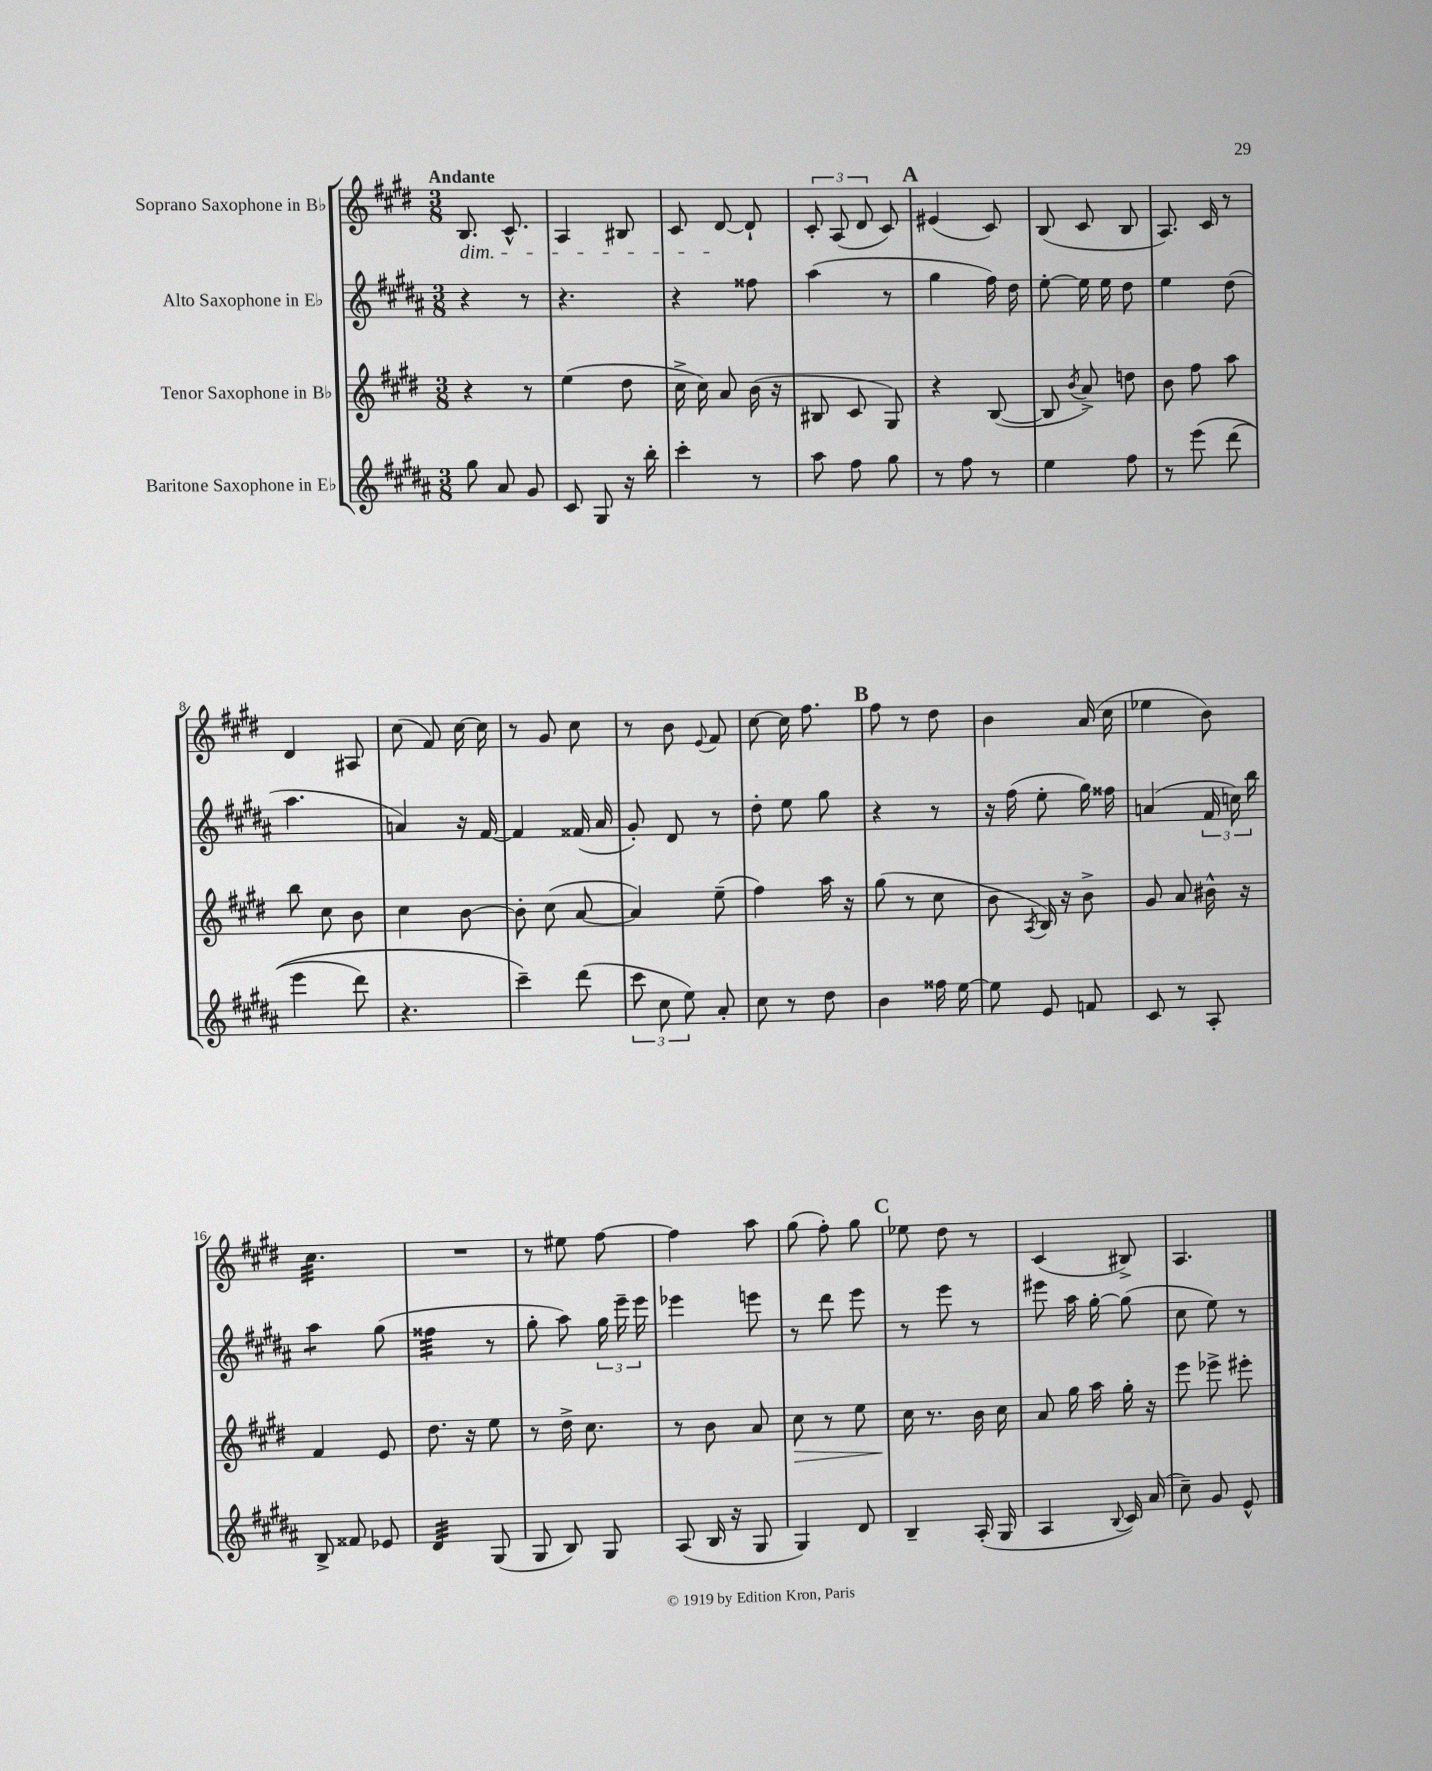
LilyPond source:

<<
\new StaffGroup <<
\new Staff = "s0" \with { instrumentName = "Soprano Saxophone in Bb" } {
    \clef treble \key e \major \numericTimeSignature \time 3/8 \tempo "Andante"
    \autoBeamOff b8.\dim cis'8.-^ |
    a4 bis8 |
    cis'8 dis'8~\! dis'8-! |
    \tuplet 3/2 { cis'8-. a8( dis'8 } cis'8) |
    \mark \markup { \bold "A" } eis'4( cis'8) |
    b8( cis'8 b8 |
    a8.) cis'16 r8 |
    dis'4 ais8 |
    cis''8( fis'8) cis''16~ cis''16 |
    r8 gis'8 cis''8 |
    r8 b'8 \appoggiatura { e'8 } fis'8 |
    cis''8~ cis''16 fis''8. |
    \mark \markup { \bold "B" } fis''8 r8 dis''8 |
    b'4 a'16( cis''16 |
    ees''4 b'8) |
    cis''4.:32 |
    R4. |
    r8 eis''8 fis''8~ |
    fis''4 a''8 |
    gis''8( fis''8-.) gis''8 |
    \mark \markup { \bold "C" } ees''8 dis''8 r8 |
    cis'4( bis8->) |
    a4. \bar "|." |
}
\new Staff = "s1" \with { instrumentName = "Alto Saxophone in Eb" } {
    \clef treble \key b \major \numericTimeSignature \time 3/8
    \autoBeamOff r4 r8 |
    r4. |
    r4 fisis''8 |
    ais''4( r8 |
    \mark \markup { \bold "A" } gis''4 fis''16) dis''16 |
    e''8~-. e''16 e''16 dis''8 |
    e''4 dis''8( |
    ais''4. |
    a'4) r16 fis'16~ |
    fis'4 fisis'16( ais'16 |
    gis'8-.) dis'8 r8 |
    dis''8-. e''8 gis''8 |
    \mark \markup { \bold "B" } r4 r8 |
    r16 fis''16( e''8-. gis''16) fisis''16 |
    a'4( \tuplet 3/2 { fis'16 c''16) b''16 } |
    ais''4:8 gis''8( |
    fisis''4:32 r8 |
    gis''8-. ais''8) \tuplet 3/2 { gis''16 e'''16-- e'''16 } |
    ees'''4 e'''8 |
    r8 dis'''8 e'''8 |
    \mark \markup { \bold "C" } r8 e'''8 r8 |
    eis'''8 ais''16 gis''16~-. gis''8( |
    cis''8 e''8) r8 \bar "|." |
}
\new Staff = "s2" \with { instrumentName = "Tenor Saxophone in Bb" } {
    \clef treble \key e \major \numericTimeSignature \time 3/8
    \autoBeamOff r4 r8 |
    e''4( dis''8 |
    cis''16-> cis''16) a'8 b'16( r16 |
    bis8 cis'8 gis8) |
    \mark \markup { \bold "A" } r4 b8~( |
    b8 \acciaccatura { b'8 } a'8->) d''8 |
    b'8 fis''8 a''8 |
    b''8 cis''8 b'8 |
    cis''4 b'8~ |
    b'8-. cis''8( a'8~ |
    a'4) e''8--( |
    fis''4) a''16 r16 |
    \mark \markup { \bold "B" } gis''8( r8 cis''8 |
    b'8 \acciaccatura { a8 } b16) r16 b'8-> |
    gis'8 a'8 bis'16-^ r16 |
    fis'4 e'8 |
    dis''8. r16 e''8 |
    r8 dis''16-> cis''8. |
    r8 b'8 a'8 |
    cis''8\> r8 e''8 |
    \mark \markup { \bold "C" } cis''16\! r8. b'16 cis''16 |
    a'8 gis''16 a''16 gis''16-. r16 |
    e'''8 ees'''8-> eis'''8-. \bar "|." |
}
\new Staff = "s3" \with { instrumentName = "Baritone Saxophone in Eb" } {
    \clef treble \key b \major \numericTimeSignature \time 3/8
    \autoBeamOff gis''8 ais'8 gis'8 |
    cis'8 gis8 r16 b''16-. |
    cis'''4-. r8 |
    ais''8 fis''8 gis''8 |
    \mark \markup { \bold "A" } r8 fis''8 r8 |
    e''4 fis''8 |
    r8 e'''8\( dis'''8( |
    e'''4 dis'''8) |
    r4. |
    cis'''4--\) dis'''8( |
    \tuplet 3/2 { cis'''8 cis''8 e''8) } ais'8-. |
    cis''8 r8 dis''8 |
    \mark \markup { \bold "B" } b'4 fisis''16 e''16~ |
    e''8 e'8 f'8 |
    cis'8 r8 ais8-. |
    b8-> fisis'8 ees'8 |
    dis'4:32 gis8( |
    gis8 b8) gis8 |
    ais8( b16 r16 gis8 |
    gis4) dis'8 |
    \mark \markup { \bold "C" } b4-- ais16-.( gis16 |
    ais4 \appoggiatura { b8 } cis'16) ais'16( |
    cis''8--) gis'8 e'8-^ \bar "|." |
}
>>
>>
